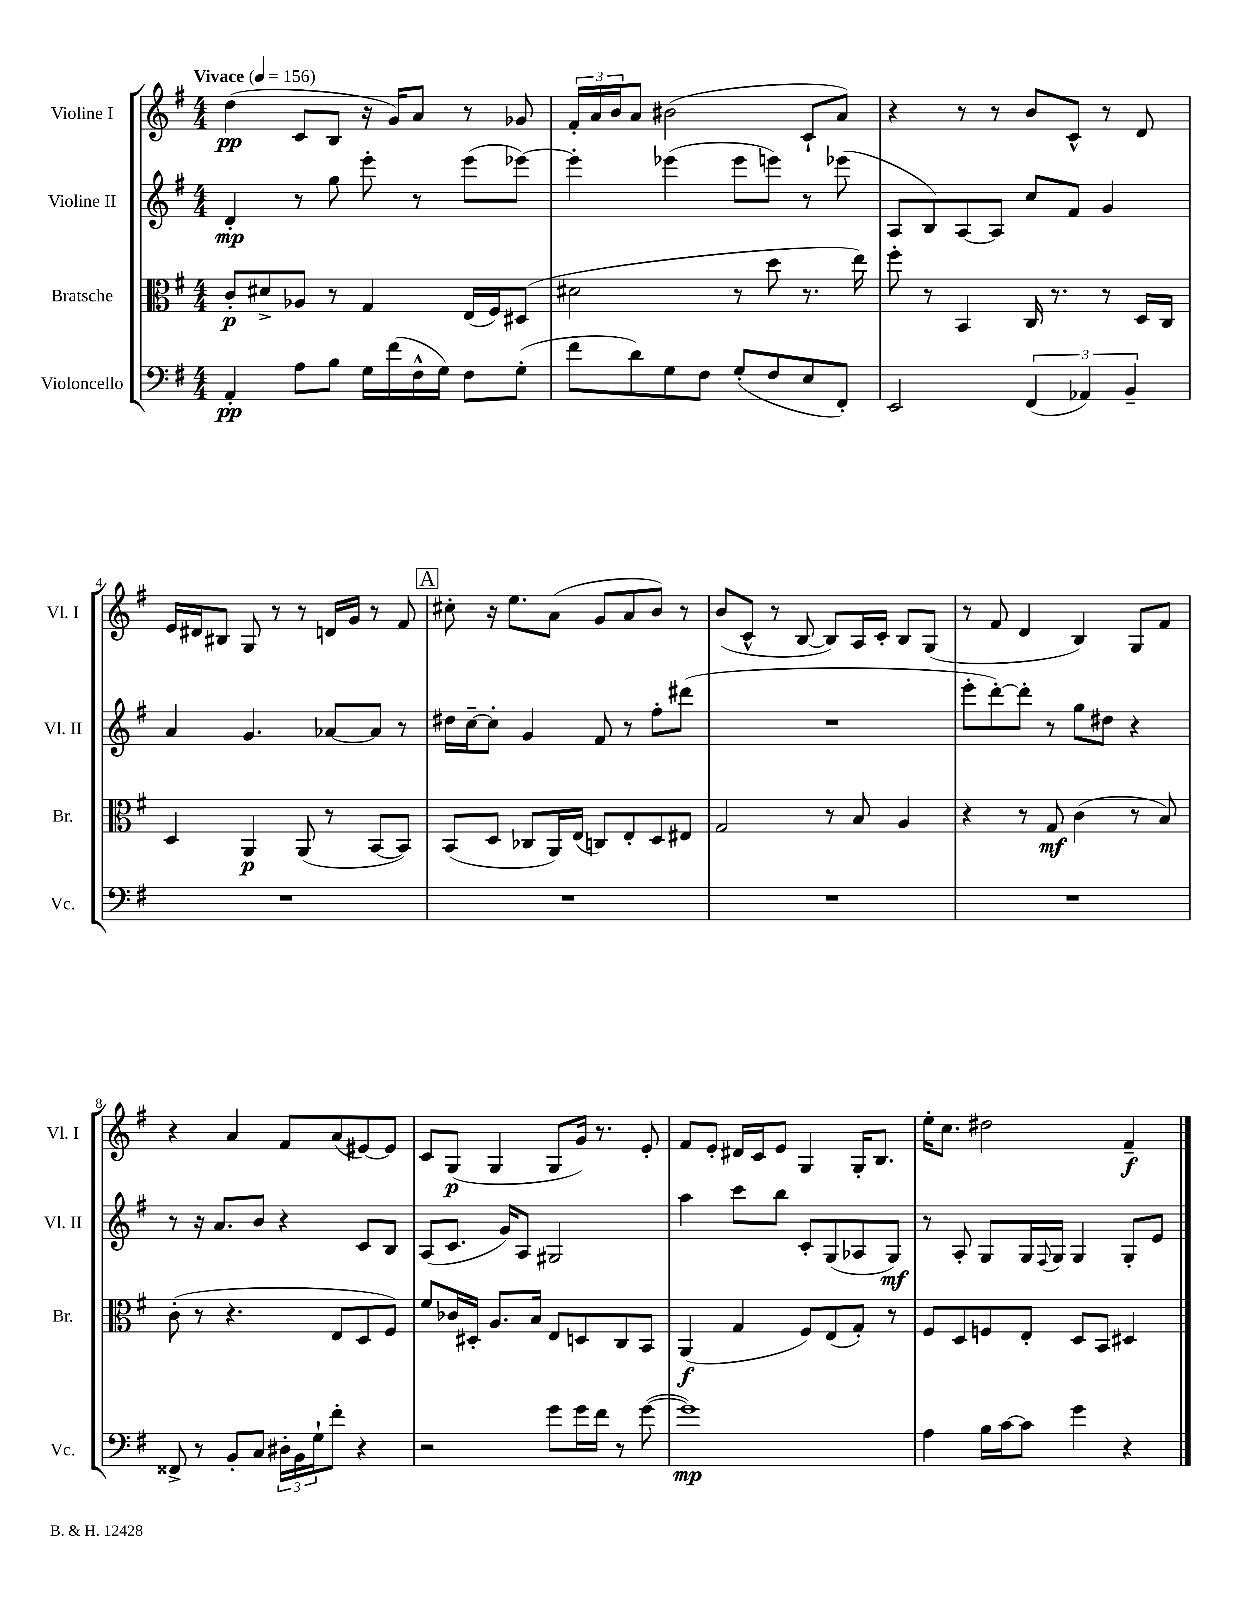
<<
\new StaffGroup <<
\new Staff = "s0" \with { instrumentName = "Violine I" shortInstrumentName = "Vl. I" } {
    \clef treble \key g \major \numericTimeSignature \time 4/4 \tempo "Vivace" 4 = 156
    d''4\pp( c'8 b8 r16 g'16) a'8 r8 ges'8 |
    \tuplet 3/2 { fis'16-. a'16 b'16 } a'8 bis'2( c'8-! a'8) |
    r4 r8 r8 b'8 c'8-^ r8 d'8 |
    e'16 dis'16 bis8 g8 r8 r8 d'16 g'16 r8 fis'8 |
    \mark \markup { \box "A" } cis''8-. r16 e''8. a'8( g'8 a'8 b'8) r8 |
    b'8( c'8-^ r8 b8~ b8) a16 c'16-. b8 g8( |
    r8 fis'8 d'4 b4) g8 fis'8 |
    r4 a'4 fis'8 a'8( eis'8~) eis'8 |
    c'8 g8\p( g4 g8 g'16) r8. e'8-. |
    fis'8 e'8-. dis'16 c'16 e'8 g4 g16-. b8. |
    e''16-. c''8. dis''2 fis'4--\f \bar "|." |
}
\new Staff = "s1" \with { instrumentName = "Violine II" shortInstrumentName = "Vl. II" } {
    \clef treble \key g \major \numericTimeSignature \time 4/4
    d'4-.\mp r8 g''8 e'''8-. r8 e'''8( ees'''8~) |
    ees'''4-. ees'''4( ees'''8 e'''8) r8 ees'''8( |
    a8 b8) a8~ a8 c''8 fis'8 g'4 |
    a'4 g'4. aes'8~ aes'8 r8 |
    \mark \markup { \box "A" } dis''16 c''16~-- c''8-. g'4 fis'8 r8 fis''8-. dis'''8( |
    R1 |
    e'''8-. d'''8~-.) d'''8-. r8 g''8 dis''8 r4 |
    r8 r16 a'8. b'8 r4 c'8 b8 |
    a8( c'8. g'16) a8 gis2 |
    a''4 c'''8 b''8 c'8-. g8( aes8 g8\mf) |
    r8 a8-. g8 g16 \appoggiatura { fis8 } g16 g4 g8-. e'8 \bar "|." |
}
\new Staff = "s2" \with { instrumentName = "Bratsche" shortInstrumentName = "Br." } {
    \clef alto \key g \major \numericTimeSignature \time 4/4
    c'8-.\p dis'8-> aes8 r8 g4 e16( fis16) dis8( |
    dis'2 r8 d''8 r8. e''16) |
    fis''8-. r8 b,4 c16 r8. r8 d16 c16 |
    d4 a,4\p a,8( r8 b,8~ b,8) |
    \mark \markup { \box "A" } b,8( d8 ces8 a,16) e16( c8) e8-. d8 eis8 |
    g2 r8 b8 a4 |
    r4 r8 g8\mf c'4( r8 b8) |
    c'8-.( r8 r4. e8 d8 fis8) |
    fis'8 ces'16 dis16-. a8. b16 e8 d8 c8 b,8 |
    a,4\f( g4 fis8) e8( g8-.) r8 |
    fis8 d8 f8 e8-. d8 b,8 dis4 \bar "|." |
}
\new Staff = "s3" \with { instrumentName = "Violoncello" shortInstrumentName = "Vc." } {
    \clef bass \key g \major \numericTimeSignature \time 4/4
    a,4-.\pp a8 b8 g16 fis'16( fis16-^ g16) fis8 g8-.( |
    fis'8 d'8) g8 fis8 g8-.( fis8 e8 fis,8-.) |
    e,2 \tuplet 3/2 { fis,4( aes,4) b,4-- } |
    R1 |
    \mark \markup { \box "A" } R1 |
    R1 |
    R1 |
    fisis,8-> r8 b,8-. c8 \tuplet 3/2 { dis16-. b,16 g16-! } fis'8-. r4 |
    r2 g'8 g'16 fis'16 r8 g'8~( |
    g'1\mp) |
    a4 b16 c'16~ c'8 g'4 r4 \bar "|." |
}
>>
>>
